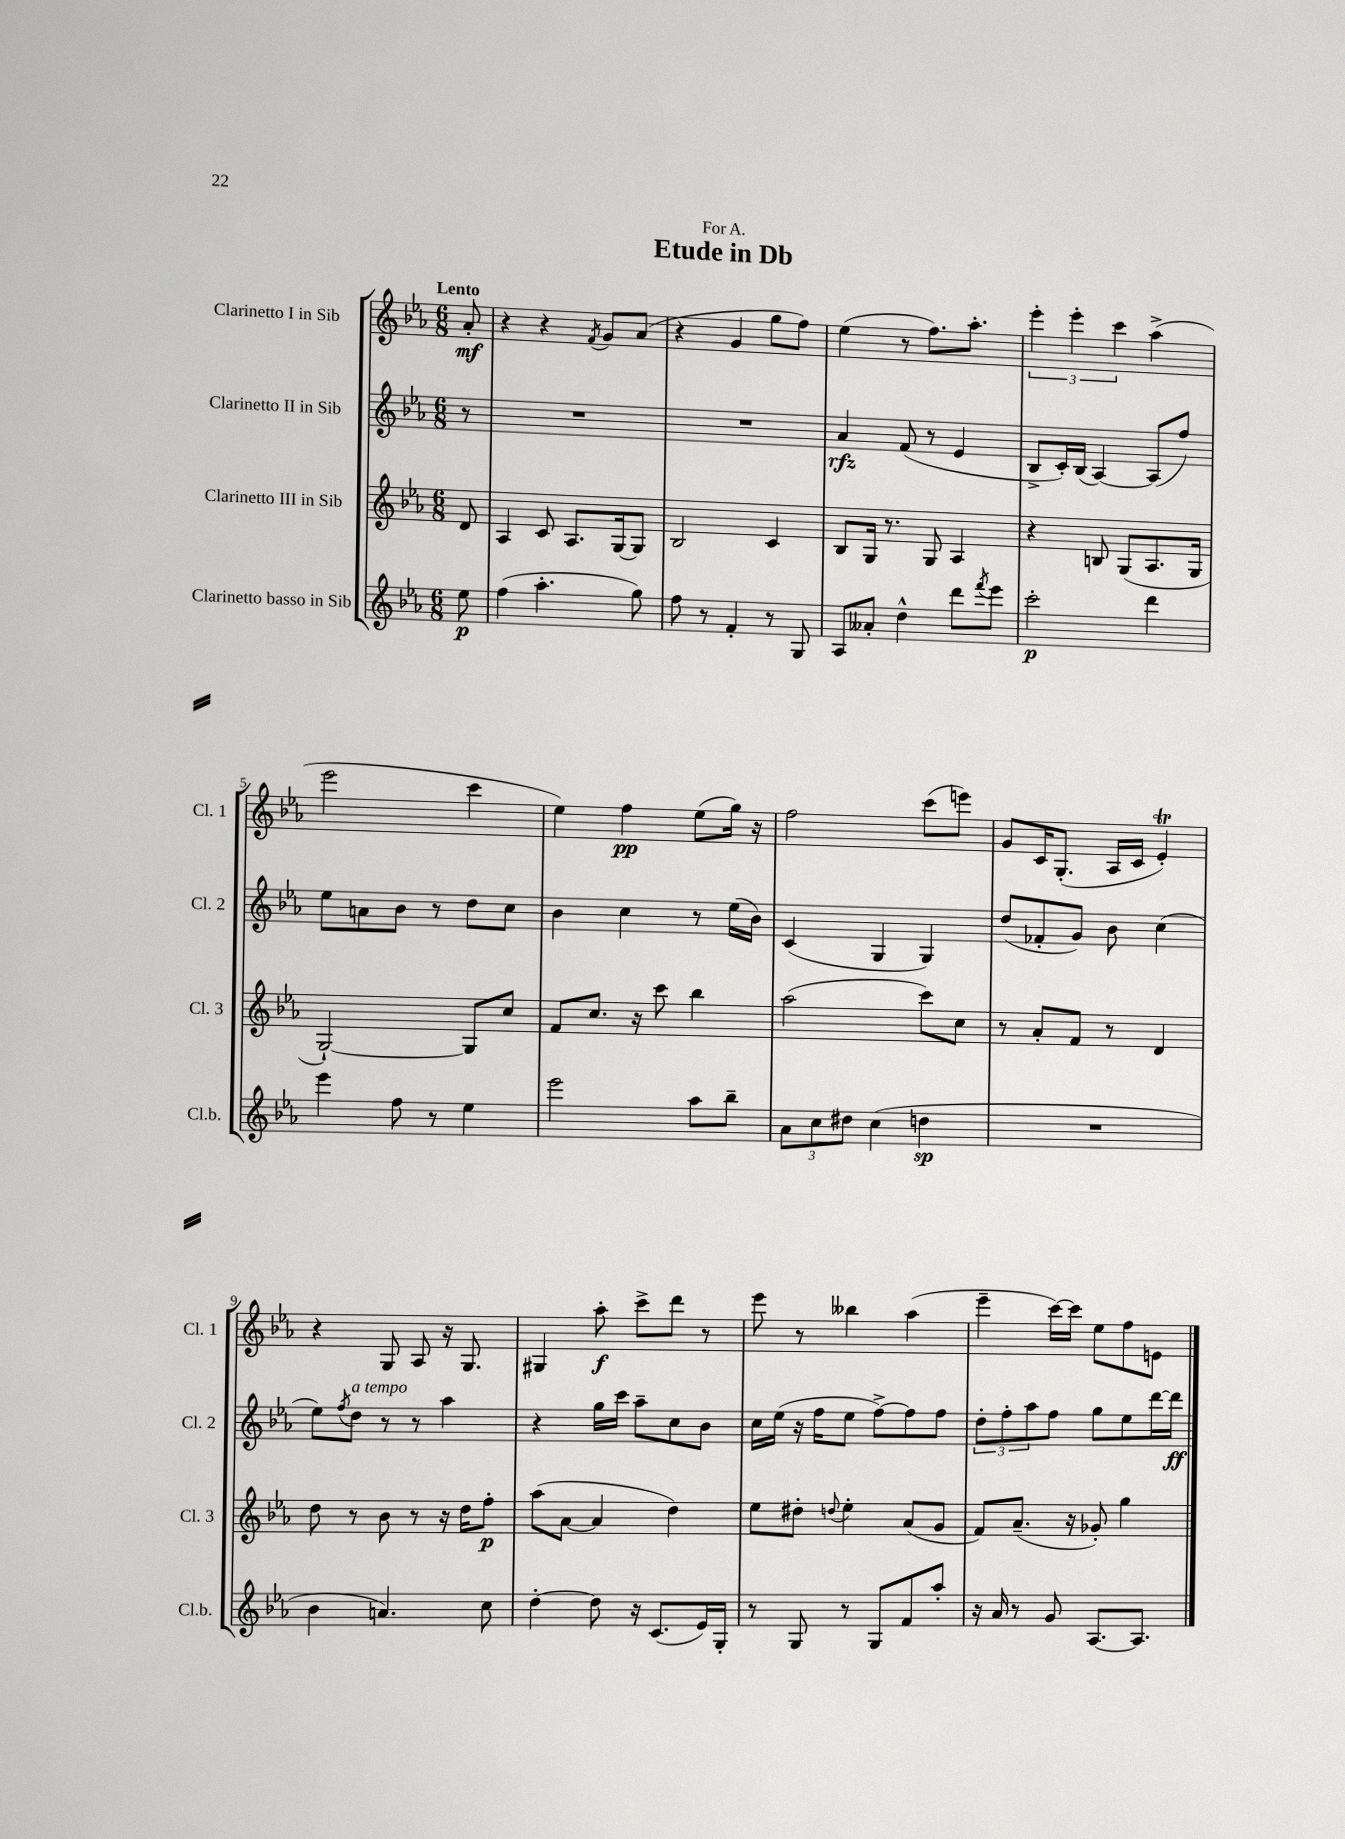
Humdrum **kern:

**kern	**dynam	**kern	**dynam	**kern	**dynam	**kern	**dynam
*part4	*part4	*part3	*part3	*part2	*part2	*part1	*part1
*staff4	*staff4	*staff3	*staff3	*staff2	*staff2	*staff1	*staff1
*I"Clarinetto basso in Sib	*	*I"Clarinetto III in Sib	*	*I"Clarinetto II in Sib	*	*I"Clarinetto I in Sib	*
*I'Cl.b.	*	*I'Cl. 3	*	*I'Cl. 2	*	*I'Cl. 1	*
*clefG2	*	*clefG2	*	*clefG2	*	*clefG2	*
*k[b-e-a-]	*	*k[b-e-a-]	*	*k[b-e-a-]	*	*k[b-e-a-]	*
*M6/8	*	*M6/8	*	*M6/8	*	*M6/8	*
=	=	=	=	=	=	=	=
!	!	!	!	!	!	!LO:TX:a:B:t=Lento	!
8ee-\	p	8d/	.	8r	.	8a-'/	mf
=1	=1	=1	=1	=1	=1	=1	=1
(4ff\	.	4A-/	.	2.r	.	4r	.
4.aa-'\	.	8c/	.	.	.	4r	.
.	.	8.A-/L	.	.	.	.	.
.	.	.	.	.	.	8qf/	.
.	.	.	.	.	.	8g/L	.
.	.	[16G/k	.	.	.	.	.
8gg\)	.	8G/J]	.	.	.	(8a-/J	.
=2	=2	=2	=2	=2	=2	=2	=2
8ff\	.	2B-/	.	2.r	.	4r	.
8r	.	.	.	.	.	.	.
4f'/	.	.	.	.	.	4g/	.
8r	.	4c/	.	.	.	8gg\L	.
8G/	.	.	.	.	.	8ff\J)	.
=3	=3	=3	=3	=3	=3	=3	=3
8A-/L	.	8B-/L	.	4a-/	rfz	(4ee-\	.
8a--X'/J	.	16G/Jk	.	.	.	.	.
.	.	8.r	.	.	.	.	.
4dd^^\	.	.	.	(8f/	.	8r	.
.	.	8G/	.	8r	.	8.ff\L)	.
8ddd\L	.	4A-/	.	4e-/	.	.	.
.	.	.	.	.	.	8.aa-'\J	.
8qfff/	.	.	.	.	.	.	.
8eee-\J	.	.	.	.	.	.	.
=4	=4	=4	=4	=4	=4	=4	=4
2ccc'\	p	4r	.	8B-^/L	.	6eee-'\	.
.	.	.	.	16c'/L)	.	.	.
.	.	.	.	.	.	6eee-'\	.
.	.	.	.	(16B-/JJ	.	.	.
.	.	8Bn/	.	[4A-/)	.	.	.
.	.	.	.	.	.	6ccc\	.
.	.	(8G/L	.	.	.	.	.
4ddd\	.	8.A-/	.	(8A-/L]	.	(4aa-^\	.
.	.	.	.	8ff/J)	.	.	.
.	.	16G/Jk	.	.	.	.	.
!!LO:LB:g=z
=5	=5	=5	=5	=5	=5	=5	=5
4eee-\	.	[2G`/)	.	8ee-\L	.	2eee-\	.
.	.	.	.	8an\	.	.	.
8ff\	.	.	.	8b-\J	.	.	.
8r	.	.	.	8r	.	.	.
4ee-\	.	8G/L]	.	8dd\L	.	4ccc\	.
.	.	8cc/J	.	8cc\J	.	.	.
=6	=6	=6	=6	=6	=6	=6	=6
2eee-\	.	8f/L	.	4b-\	.	4ee-\)	.
.	.	8.cc/J	.	.	.	.	.
.	.	.	.	4cc\	.	4ff\	pp
.	.	16r	.	.	.	.	.
.	.	8ccc\	.	.	.	.	.
8aa-\L	.	4bb-\	.	8r	.	(8ee-\L	.
8bb-~\J	.	.	.	(16ee-\LL	.	16gg\Jk)	.
.	.	.	.	16b-\JJ)	.	16r	.
=7	=7	=7	=7	=7	=7	=7	=7
12a-\L	.	(2aa-\	.	(4c/	.	2ff\	.
12cc\	.	.	.	.	.	.	.
12dd#X\J	.	.	.	.	.	.	.
(4cc\	.	.	.	4G/	.	.	.
4ddn\	sp	8ccc\L)	.	4G/)	.	(8ccc\L	.
.	.	8cc\J	.	.	.	8eeen\J)	.
=8	=8	=8	=8	=8	=8	=8	=8
2.r	.	8r	.	(8dd/L	.	8g/L	.
.	.	8a-'/L	.	8f-X'/	.	16c/K	.
.	.	.	.	.	.	(8.G'/J	.
.	.	8f/J	.	8g/J)	.	.	.
.	.	8r	.	8b-\	.	16A-/LL	.
.	.	.	.	.	.	16c/JJ	.
.	.	4d/	.	(4cc\	.	4e-T'/)	.
!!LO:LB:g=z
=9	=9	=9	=9	=9	=9	=9	=9
4b-\	.	8dd\	.	8ee-\L)	.	4r	.
.	.	.	.	8qff/	.	.	.
!	!	!	!	!LO:TX:a:i:t=a tempo	!	!	!
.	.	8r	.	8dd\J	.	.	.
4.an/)	.	8b-\	.	8r	.	8G/	.
.	.	8r	.	8r	.	8A-/	.
.	.	16r	.	4aa-\	.	16r	.
.	.	16dd\KL	.	.	.	8.G/	.
8cc\	.	8ff'\J	p	.	.	.	.
=10	=10	=10	=10	=10	=10	=10	=10
[4dd'\	.	(8aa-\L	.	4r	.	4G#X/	.
.	.	[8a-\J	.	.	.	.	.
8dd\]	.	4a-/]	.	16gg\LL	.	8aa-'\	f
.	.	.	.	16ccc\JJ	.	.	.
16r	.	.	.	8aa-~\L	.	8ccc^\L	.
(8.c/L	.	.	.	.	.	.	.
.	.	4dd\)	.	8cc\	.	8ddd\J	.
16e-/L)	.	.	.	8b-\J	.	8r	.
16G'/JJ	.	.	.	.	.	.	.
=11	=11	=11	=11	=11	=11	=11	=11
8r	.	8ee-\L	.	16cc\LL	.	8eee-\	.
.	.	.	.	(16ee-\JJ	.	.	.
8G/	.	8dd#X'\J	.	16r	.	8r	.
.	.	.	.	16ff\KL	.	.	.
.	.	8qqddn/	.	.	.	.	.
8r	.	4ee-'\	.	8ee-\J	.	4bb--X\	.
8G/L	.	.	.	[8ff^\L)	.	.	.
8f/	.	(8a-/L	.	8ff\]	.	(4aa-\	.
8aa-'/J	.	8g/J	.	8ff\J	.	.	.
=12	=12	=12	=12	=12	=12	=12	=12
16r	.	8f/L)	.	12dd'\L	.	4eee-~\	.
16a-/	.	.	.	.	.	.	.
.	.	.	.	12ff'\	.	.	.
8r	.	(8.a-~/J	.	.	.	.	.
.	.	.	.	12aa-\	.	.	.
8g/	.	.	.	8ff\J	.	[16ccc\LL)	.
.	.	16r	.	.	.	16ccc\JJ]	.
[8.A-/L	.	8g-X'/)	.	8gg\L	.	8ee-\L	.
.	.	4gg\	.	8ee-\	.	8ff\	.
8.A-/J]	.	.	.	.	.	.	.
.	.	.	.	[16ddd\L	.	8en\J	.
.	.	.	.	16ddd\JJ]	ff	.	.
==	==	==	==	==	==	==	==
*-	*-	*-	*-	*-	*-	*-	*-
